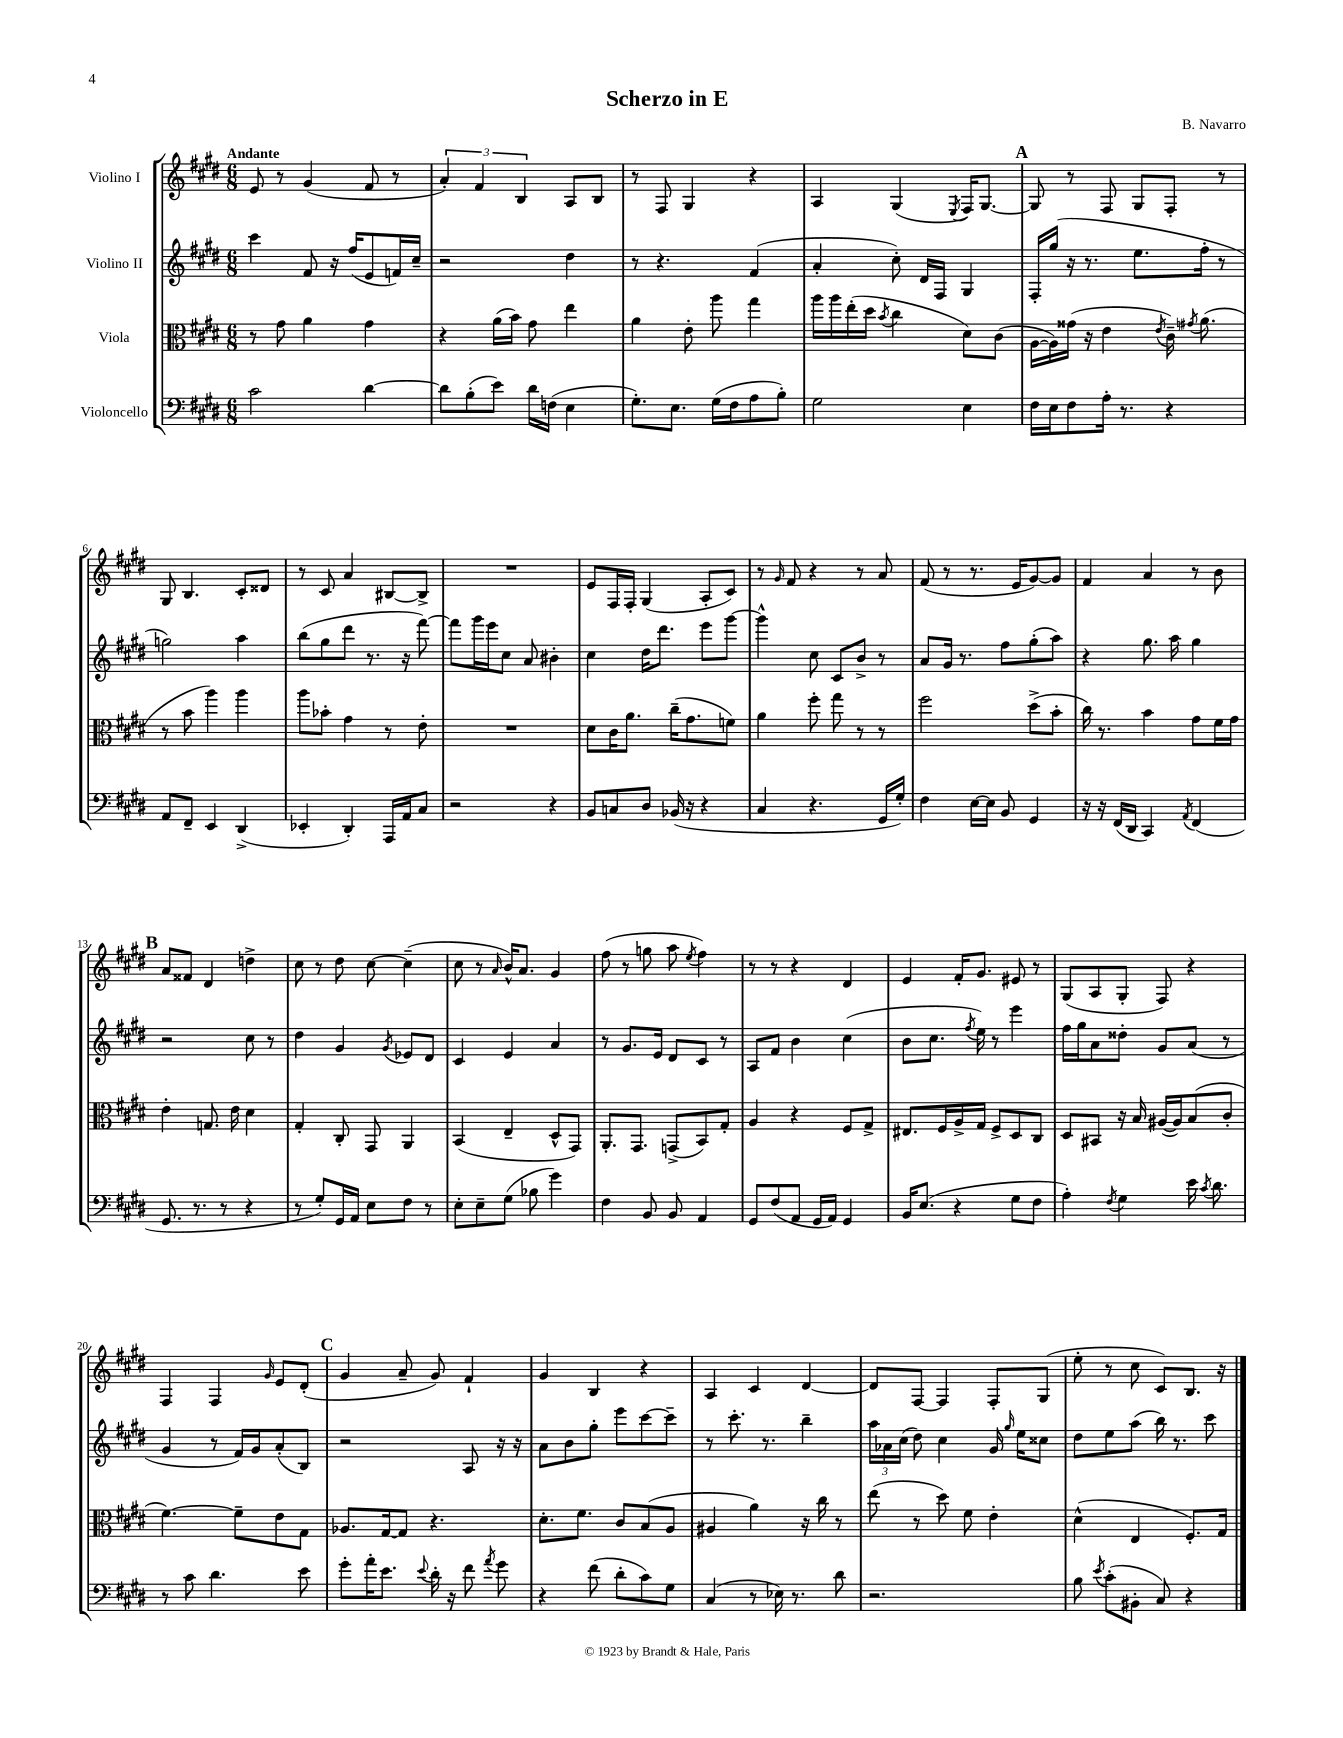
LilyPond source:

\header { title = "Scherzo in E" composer = "B. Navarro" }
<<
\new StaffGroup <<
\new Staff = "s0" \with { instrumentName = "Violino I" } {
    \clef treble \key e \major \numericTimeSignature \time 6/8 \tempo "Andante"
    \autoBeamOff e'8 r8 gis'4( fis'8 r8 |
    \tuplet 3/2 { a'4-.) fis'4 b4 } a8[ b8] |
    r8 fis8 gis4 r4 |
    a4 gis4( \acciaccatura { e8 } fis16[) gis8.]~ |
    \mark \markup { \bold "A" } gis8 r8 fis8 gis8[ fis8]-. r8 |
    gis8 b4. cis'8[-. disis'8] |
    r8 cis'8 a'4 bis8[~ bis8]-> |
    R2. |
    e'8[ fis16 fis16]-. gis4( a8[-. cis'8]) |
    r8 \grace { gis'16 } fis'8 r4 r8 a'8 |
    fis'8( r8 r8. e'16[ gis'8~) gis'8] |
    fis'4 a'4 r8 b'8 |
    \mark \markup { \bold "B" } a'8[ fisis'8] dis'4 d''4-> |
    cis''8 r8 dis''8 cis''8~ cis''4--( |
    cis''8 r8 \grace { a'16 } b'16[-^) a'8.] gis'4 |
    fis''8( r8 g''8 a''8 \acciaccatura { e''8 } fis''4) |
    r8 r8 r4 dis'4 |
    e'4 fis'16[-. gis'8.] eis'8 r8 |
    gis8[( a8 gis8]-. fis8) r4 |
    fis4 fis4 \grace { gis'16 } e'8[ dis'8]-.( |
    \mark \markup { \bold "C" } gis'4 a'8-- gis'8) fis'4-! |
    gis'4 b4 r4 |
    a4 cis'4 dis'4~ |
    dis'8[ fis8]~ fis4 fis8[-. gis8]( |
    e''8-. r8 cis''8 cis'8[) b8.] r16 \bar "|." |
}
\new Staff = "s1" \with { instrumentName = "Violino II" } {
    \clef treble \key e \major \numericTimeSignature \time 6/8
    \autoBeamOff cis'''4 fis'8 r16 fis''16[( e'8 f'16) cis''16]-- |
    r2 dis''4 |
    r8 r4. fis'4( |
    a'4-. cis''8-.) dis'16[ fis16] gis4 |
    \mark \markup { \bold "A" } fis16[-. gis''16]( r16 r8. e''8.[ fis''16]-. r8 |
    g''2) a''4 |
    b''8[( gis''8 dis'''8] r8. r16 fis'''8~) |
    fis'''8[ gis'''16 e'''16 cis''8] a'8 bis'4-. |
    cis''4 dis''16[ dis'''8.] e'''8[ gis'''8]~ |
    gis'''4-^ cis''8 cis'8[ b'8]-> r8 |
    a'8[ gis'16] r8. fis''8[ gis''8-.( a''8]) |
    r4 gis''8. a''16 gis''4 |
    \mark \markup { \bold "B" } r2 cis''8 r8 |
    dis''4 gis'4 \acciaccatura { gis'8 } ees'8[ dis'8] |
    cis'4 e'4 a'4 |
    r8 gis'8.[ e'16] dis'8[ cis'8] r8 |
    a8[ fis'8] b'4 cis''4( |
    b'8[ cis''8.] \acciaccatura { fis''8 } e''16) r8 e'''4 |
    fis''16[ gis''16 a'8 disis''8]-. gis'8[ a'8]( r8 |
    gis'4 r8 fis'16[) gis'16 a'8-.( b8]) |
    \mark \markup { \bold "C" } r2 a8 r16 r16 |
    a'8[ b'8 gis''8]-. e'''8[ cis'''8~ cis'''8]-- |
    r8 cis'''8.-. r8. b''4-- |
    \tuplet 3/2 { a''16[ aes'16 cis''16]( } dis''8) cis''4 gis'16 \grace { gis''16 } e''16[ cisis''8] |
    dis''8[ e''8 a''8]( b''16) r8. cis'''8 \bar "|." |
}
\new Staff = "s2" \with { instrumentName = "Viola" } {
    \clef alto \key e \major \numericTimeSignature \time 6/8
    \autoBeamOff r8 gis'8 a'4 gis'4 |
    r4 a'16[( b'16]) gis'8 e''4 |
    a'4 e'8-. a''8 gis''4 |
    a''16[ a''16 e''16-.( dis''16] \acciaccatura { b'8 } cis''4 dis'8[) cis'8]( |
    \mark \markup { \bold "A" } a16[~ a16) gisis'16]( r16 e'4 \acciaccatura { e'8 } cis'16--) \acciaccatura { gis'8 } a'8.( |
    r8 b'8 a''4) a''4 |
    a''8[ bes'8]-. gis'4 r8 e'8-. |
    R2. |
    dis'8[ cis'16 a'8.] cis''16[--( gis'8. f'8]) |
    a'4 fis''8-. gis''8 r8 r8 |
    fis''2 dis''8[->( b'8]-. |
    cis''16) r8. b'4 gis'8[ fis'16 gis'16] |
    \mark \markup { \bold "B" } e'4-. g8. e'16 dis'4 |
    gis4-. cis8-. gis,8 a,4 |
    b,4( e4-- dis8[-^ gis,8]) |
    a,8.[-. gis,8.] g,8[->( b,8) gis8]-. |
    a4 r4 fis8[ gis8]-> |
    eis8.[ fis16 a16-> gis16] fis8[-> dis8 cis8] |
    dis8[ bis,8] r16 b16 ais16[~( ais16) b8( cis'8]-. |
    fis'4.~) fis'8[-- e'8 gis8] |
    \mark \markup { \bold "C" } aes8.[ gis16~ gis8] r4. |
    dis'8.[-. fis'8.] cis'8[ b8( a8] |
    ais4 a'4) r16 cis''16 r8 |
    e''8( r8 dis''8) fis'8 e'4-. |
    dis'4-^( e4 fis8.[-.) gis16] \bar "|." |
}
\new Staff = "s3" \with { instrumentName = "Violoncello" } {
    \clef bass \key e \major \numericTimeSignature \time 6/8
    \autoBeamOff cis'2 dis'4~ |
    dis'8[ b8-.( e'8]) dis'16[ f16]( e4 |
    gis8.[-.) e8.] gis16[( fis16 a8 b8]-.) |
    gis2 e4 |
    \mark \markup { \bold "A" } fis16[ e16 fis8 a16]-. r8. r4 |
    a,8[ fis,8]-- e,4 dis,4->( |
    ees,4-. dis,4-.) a,,16[ a,16 cis8] |
    r2 r4 |
    b,8[ c8 dis8] bes,16( r16 r4 |
    cis4 r4. gis,16[ gis16]-.) |
    fis4 e16[~ e16] b,8 gis,4 |
    r16 r16 fis,16[( dis,16] cis,4) \acciaccatura { a,8 } fis,4( |
    \mark \markup { \bold "B" } gis,8. r8. r8 r4 |
    r8 gis8[-.) gis,16 a,16] e8[ fis8] r8 |
    e8[-. e8-- gis8]( bes8 gis'4) |
    fis4 b,8 b,8 a,4 |
    gis,8[ fis8( a,8] gis,16[ a,16]) gis,4 |
    b,16[ e8.]( r4 gis8[ fis8] |
    a4-.) \acciaccatura { fis8 } gis4 e'16 \acciaccatura { cis'8 } dis'8. |
    r8 cis'8 dis'4. e'8 |
    \mark \markup { \bold "C" } gis'8[-. a'16-. e'8.] \appoggiatura { e'8 } dis'16-. r16 fis'8 \acciaccatura { a'8 } gis'8 |
    r4 fis'8( dis'8[-. cis'8) gis8] |
    cis4( r8 ees16) r8. dis'8 |
    r2. |
    b8 \acciaccatura { e'8 } cis'8[-.( bis,8]-. cis8) r4 \bar "|." |
}
>>
>>
